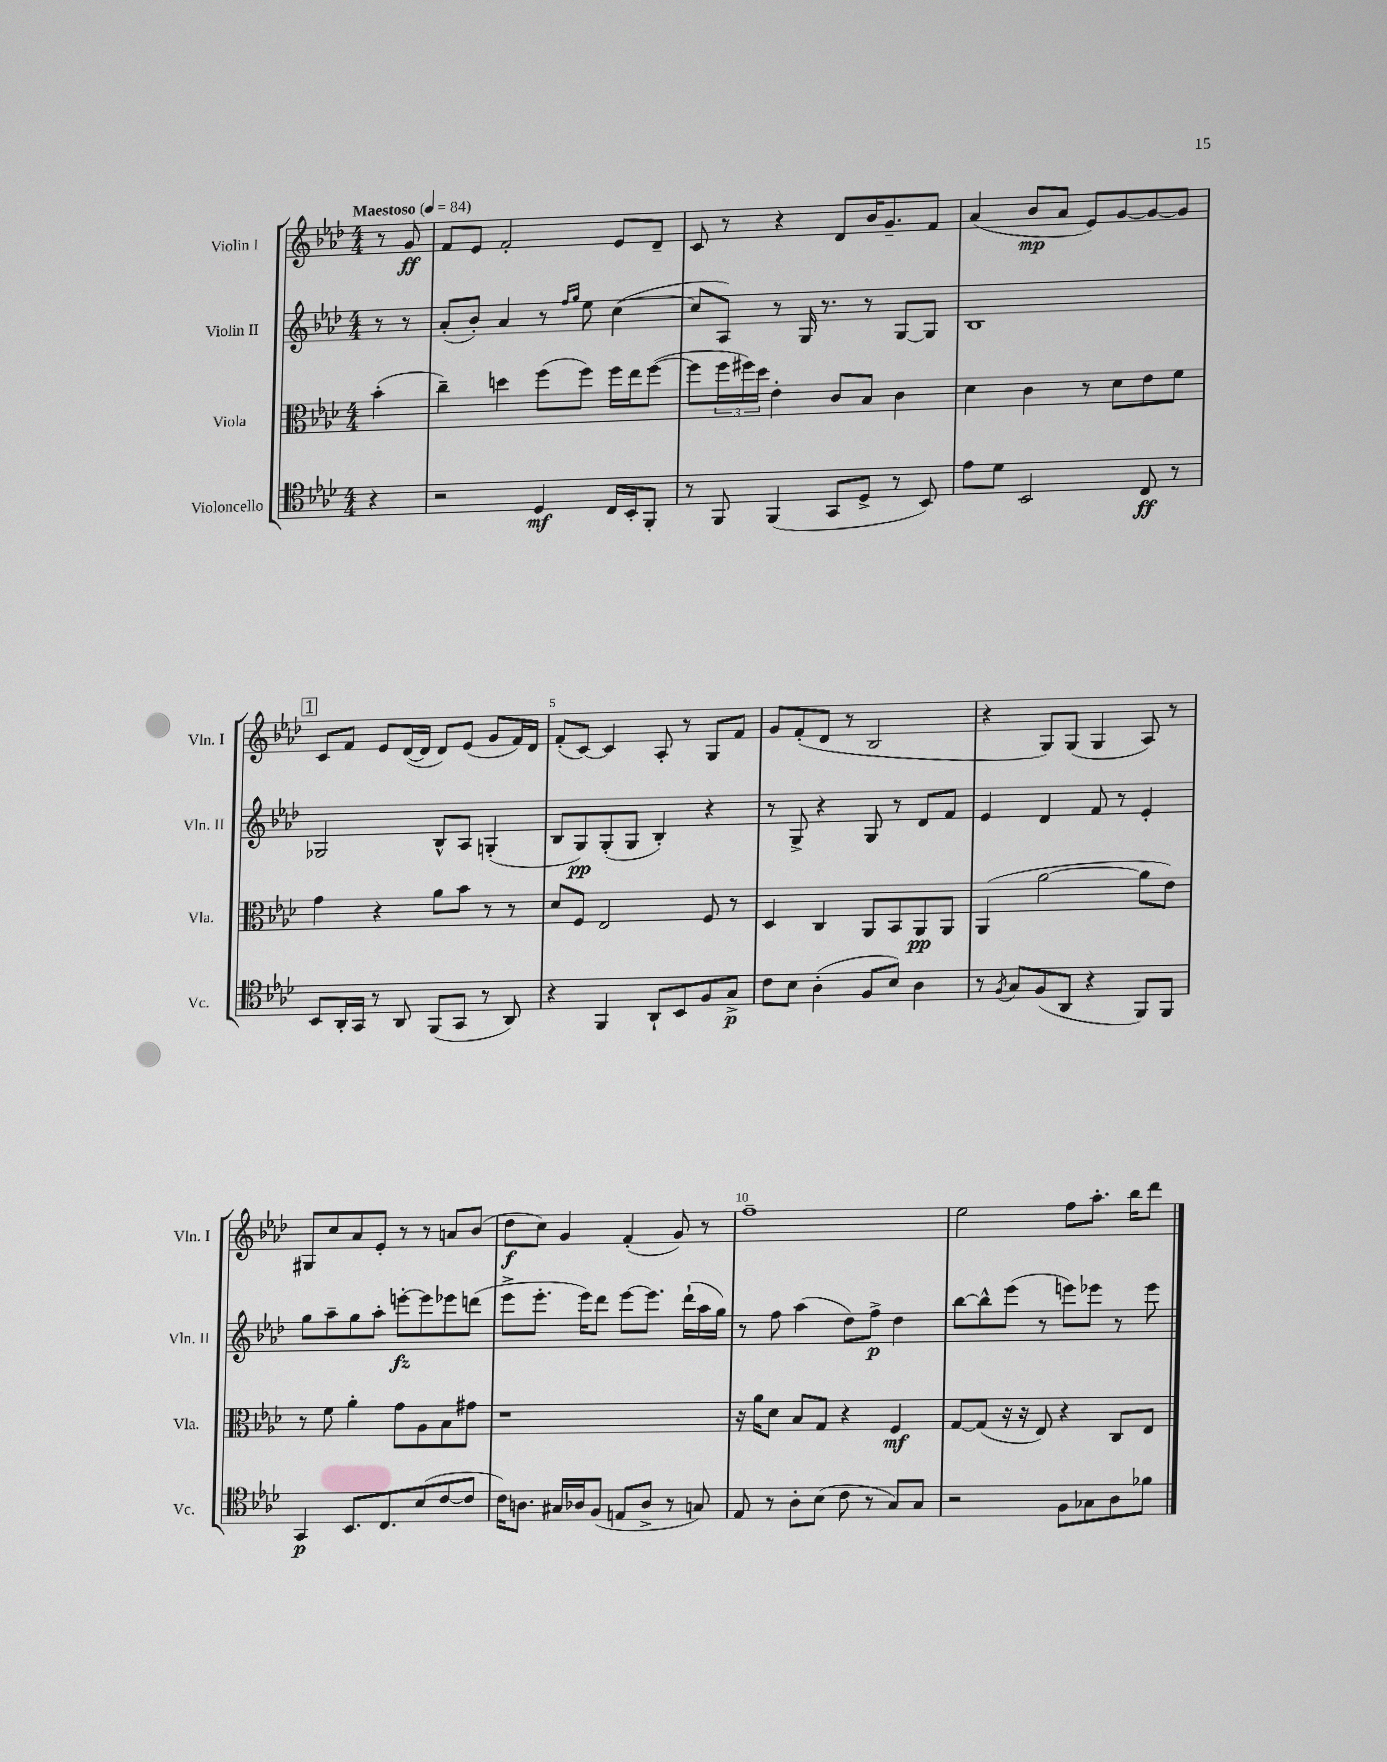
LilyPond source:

<<
\new StaffGroup <<
\new Staff = "s0" \with { instrumentName = "Violin I" shortInstrumentName = "Vln. I" } {
    \clef treble \key aes \major \numericTimeSignature \time 4/4 \partial 4 \tempo "Maestoso" 4 = 84
    r8 g'8\ff |
    f'8 ees'8 f'2-. ees'8 des'8-- |
    c'8 r8 r4 des'8 bes'16 g'8.-- f'8 |
    aes'4( bes'8\mp aes'8 ees'8) g'8~ g'8~ g'8 |
    \mark \markup { \box "1" } c'8 f'8 ees'8 des'16~( des'16 des'8) ees'8( g'8 f'16) des'16 |
    f'8-.( c'8~) c'4 aes8-. r8 g8 f'8 |
    g'8 f'8-.( des'8 r8 bes2 |
    r4 g8) g8( g4 aes8) r8 |
    gis8 c''8 aes'8 ees'8-. r8 r8 a'8 bes'8( |
    des''8\f c''8) g'4 f'4-.( g'8) r8 |
    f''1-- |
    ees''2 f''8 aes''8.-. bes''16 des'''8 \bar "|." |
}
\new Staff = "s1" \with { instrumentName = "Violin II" shortInstrumentName = "Vln. II" } {
    \clef treble \key aes \major \numericTimeSignature \time 4/4 \partial 4
    r8 r8 |
    aes'8-.( bes'8-.) aes'4 r8 \grace { f''16 g''16 } ees''8 c''4~( |
    c''8 aes8) r8 g16 r8. r8 g8~ g8 |
    bes1 |
    \mark \markup { \box "1" } ges2 bes8-^ aes8 g4-.( |
    bes8 g8\pp) g8-.( g8 bes4-.) r4 |
    r8 g8-> r4 g8 r8 des'8 f'8 |
    ees'4 des'4 f'8 r8 ees'4-. |
    g''8 aes''8-- g''8 aes''8-. e'''8~-.\fz e'''8 ees'''8 d'''8( |
    ees'''8-> ees'''8.-. ees'''16) des'''8 ees'''8~ ees'''8. des'''16-!( aes''16 g''16) |
    r8 f''8 aes''4( des''8) f''8->\p des''4 |
    bes''8~ bes''8-^ ees'''8( r8 e'''8) ees'''8 r8 ees'''8 \bar "|." |
}
\new Staff = "s2" \with { instrumentName = "Viola" shortInstrumentName = "Vla." } {
    \clef alto \key aes \major \numericTimeSignature \time 4/4 \partial 4
    bes'4-.( |
    c''4--) d''4 f''8( f''8) f''16 ees''16 f''8~( |
    f''8 \tuplet 3/2 { f''16 fis''16) des''16 } ees'4-. c'8 bes8 c'4 |
    des'4 c'4 r8 des'8 ees'8 f'8 |
    \mark \markup { \box "1" } g'4 r4 aes'8 bes'8 r8 r8 |
    des'8 f8 ees2 f8 r8 |
    des4 c4 aes,8 bes,8 aes,8\pp aes,8 |
    aes,4( aes'2~ aes'8 ees'8) |
    r8 f'8 aes'4-. g'8 aes8 bes8 gis'8 |
    r1 |
    r16 aes'16 des'8 bes8 g8 r4 f4\mf |
    g8~ g8( r16 r16 ees8) r4 c8 ees8 \bar "|." |
}
\new Staff = "s3" \with { instrumentName = "Violoncello" shortInstrumentName = "Vc." } {
    \clef tenor \key aes \major \numericTimeSignature \time 4/4 \partial 4
    r4 |
    r2 des4\mf c16 bes,16-. f,8-. |
    r8 f,8 f,4( g,8 des8-> r8 bes,8) |
    ees'8 des'8 bes,2 c8\ff r8 |
    \mark \markup { \box "1" } bes,8 aes,16-. g,16 r8 aes,8 f,8( g,8 r8 aes,8) |
    r4 f,4 aes,8-! bes,8 f8 g8->\p |
    c'8 bes8 aes4-.( f8 bes8) aes4 |
    r8 \acciaccatura { f8 } g8 f8( aes,8 r4 f,8) f,8 |
    g,4\p bes,8. c8. bes8( c'8~ c'8 |
    c'16) a8. gis16 aes16 f8( e8 aes8-> r8 g8) |
    ees8 r8 aes8-. bes8( c'8 r8 g8) g8 |
    r2 f8 ges8 aes8 fes'8 \bar "|." |
}
>>
>>
\layout { \context { \Score \override BarNumber.break-visibility = ##(#f #t #t) barNumberVisibility = #(every-nth-bar-number-visible 5) } }
